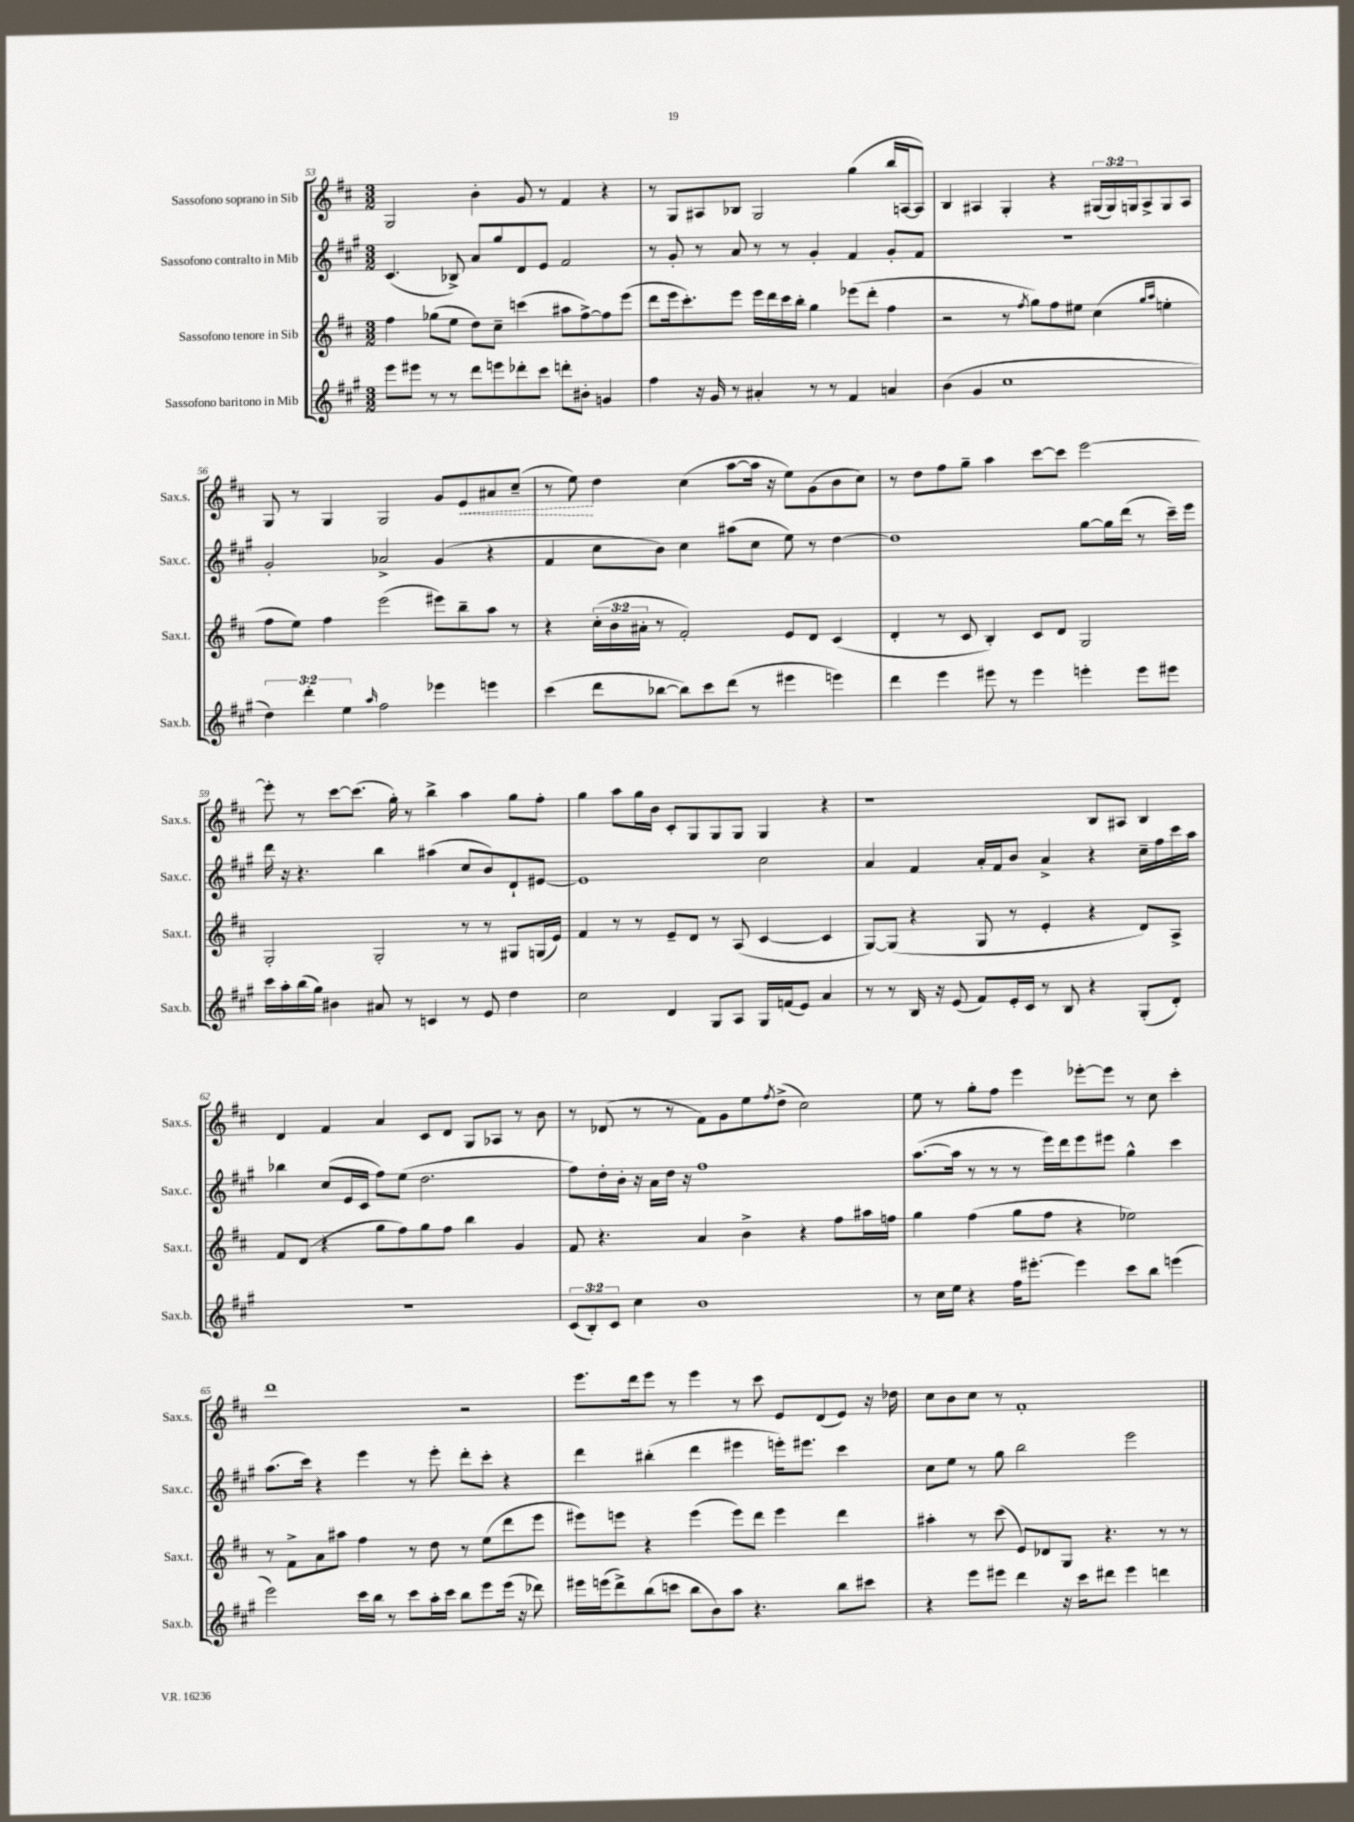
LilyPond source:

<<
\new StaffGroup <<
\new Staff = "s0" \with { instrumentName = "Sassofono soprano in Sib" shortInstrumentName = "Sax.s." } {
    \clef treble \key d \major \numericTimeSignature \time 3/2 \override Staff.TupletNumber.text = #tuplet-number::calc-fraction-text
    g2 b'4-. g'8 r8 fis'4 r4 |
    r8 g8 ais8 bes8 g2 g''4( b''16 a16~ a8) |
    b4 ais4 g4-. r4 \tuplet 3/2 { gis16( gis16) g16 } ais8-> g8 ais8 |
    g8 r8 g4 g2 g'8 \once \override Hairpin.style = #'dashed-line e'8\< ais'8 cis''8--( |
    r8 e''8\!) d''4 cis''4( a''8~ a''16 r16 e''8) g'8( b'8 cis''8) |
    r8 d''8 fis''8 g''8-- a''4 cis'''8~ cis'''8 e'''2~ |
    e'''8-. r8 cis'''8~ cis'''8.( g''16-.) r8 b''4-> a''4 g''8 fis''8-. |
    g''4 a''8 g''16 b'16 cis'8-. g8 g8 g8 g4 r4 |
    r1 b8 ais8 b4 |
    d'4 fis'4 a'4 cis'8 d'8 g8 aes8 r8 b'8 |
    r8 des'8( r8 r8 fis'8) g'8 e''8 \acciaccatura { fis''8 } d''8->( cis''2) |
    e''8 r8 g''8-. fis''8 e'''4 ees'''8~-. ees'''8 r8 cis''8 cis'''4-. |
    d'''1 r2 |
    e'''8. d'''16 e'''8 r8 e'''4 r8 cis'''8 e'8 d'8( e'8) r16 des''16 |
    cis''8 b'8 cis''8 r8 fis'1-. \bar "|." |
}
\new Staff = "s1" \with { instrumentName = "Sassofono contralto in Mib" shortInstrumentName = "Sax.c." } {
    \clef treble \key a \major \numericTimeSignature \time 3/2
    cis'4.( bes8->) a'8 gis''8 d'8 e'8 fis'2 |
    r8 gis'8-. r8 a'8 r8 r8 gis'4-. fis'4 gis'8-. fis'8 |
    R1. |
    gis'2-. aes'2-> gis'4( r4 |
    fis'4 cis''8 b'8) cis''4 ais''8( cis''8 e''8) r8 d''4~ |
    d''1 gis''8~ gis''16 d'''16( r8 cis'''16--) e'''16 |
    d'''16 r16 r4. b''4 ais''4( cis''8 b'8) d'8-! eis'8~ |
    eis'1 cis''2 |
    a'4 fis'4 a'16-. fis'16 b'8 a'4-> r4 cis''16-- fis''16 cis'''16 a''16 |
    bes''4 cis''8( e'16 cis'16 fis''8) e''8( d''2. |
    fis''8) d''16-. b'16-. r16 a'16 d''16 r16 fis''1 |
    a''8.~( a''16 r8 r8 r8 e'''16) d'''16 e'''8 eis'''8 gis''4-^ cis'''4 |
    a''8.( cis'''16) r4 e'''4 r8 e'''8-. d'''8-. cis'''8-. r4 |
    d'''4 bis''4-.( d'''4 eis'''4 e'''16-.) eis'''8. cis'''4 |
    cis''8 e''8 r8 gis''8 b''2 e'''2 \bar "|." |
}
\new Staff = "s2" \with { instrumentName = "Sassofono tenore in Sib" shortInstrumentName = "Sax.t." } {
    \clef treble \key d \major \numericTimeSignature \time 3/2 \override Staff.TupletNumber.text = #tuplet-number::calc-fraction-text
    fis''4 ges''8( e''8 d''8) cis''8-- c'''4( ais''8 fis''8~->) fis''8 e'''8( |
    d'''8 e'''16 cis'''8.-.) e'''8 e'''16 d'''16 cis'''16 b''16-. g''4 ees'''8( d'''8-. fis''4 |
    r2 r8 \acciaccatura { fis''8 } g''8) fis''8 eis''8 cis''4( \grace { g''16 a''16 } e''4-. |
    fis''8 e''8) fis''4 e'''2( eis'''8) b''8-- a''8 r8 |
    r4 \tuplet 3/2 { cis''16-.( b'16 ais'16-. } r8 fis'2-.) e'8 d'8 cis'4( |
    d'4-. r8 cis'8 b4-.) cis'8 d'8 g2 |
    g2-. g2-. r8 r8 gis8 g16( e'16) |
    fis'4 r8 r8 e'8-- d'8 r8 a8( cis'4~ cis'4 |
    g8~) g8( r4 g8 r8 e'4-. r4 d'8) a8-> |
    fis'8 d'8( r4 g''8 fis''8) g''8 fis''8 b''4 g'4 |
    fis'8 r4. a'4 b'4-> r4 fis''8 ais''16 f''16 |
    g''4 fis''4( g''8 fis''8 r4 ees''2) |
    r8 fis'8-> a'8 ais''8 fis''4 r8 d''8 r8 e''8( d'''8 e'''8 |
    eis'''8) e'''8 r4 e'''4( e'''8) d'''8 e'''4 d'''4 |
    ais''4-. r8 cis'''8( e'8) des'8 g8 r4. r8 r8 \bar "|." |
}
\new Staff = "s3" \with { instrumentName = "Sassofono baritono in Mib" shortInstrumentName = "Sax.b." } {
    \clef treble \key a \major \numericTimeSignature \time 3/2 \override Staff.TupletNumber.text = #tuplet-number::calc-fraction-text
    e'''8 eis'''8 r8 r8 d'''8 e'''8 des'''8-. cis'''8 d'''8-. bis'8-. g'4 |
    fis''4 r16 gis'16 r8 ais'4-. r8 r8 fis'4 a'4 |
    b'4( gis'4 cis''1 |
    \tuplet 3/2 { d''4) d'''4-. e''4 } \grace { a''16 } fis''2 ees'''4 e'''4 |
    cis'''4( d'''8 bes''8~ bes''8) cis'''8 d'''8( r8 eis'''4 e'''4) |
    d'''4 e'''4 eis'''8 r8 eis'''4 e'''4-. e'''8 eis'''8 |
    cis'''16 a''16-. b''16( gis''16) bis'4 ais'8 r8 c'4 r8 e'8 d''4 |
    cis''2 d'4 gis8 a8 gis16 f'16( e'8) a'4 |
    r8 r8 b16 r16 e'8( fis'8) e'16-. cis'16 r8 b8 r4 gis8-.( d'8-.) |
    R1. |
    \tuplet 3/2 { cis'8( b8-.) cis'8 } cis''4 b'1 |
    r8 cis''16 e''16 r4 fis''16 eis'''8.~-. eis'''4 cis'''8 b''8 e'''4( |
    e'''2) cis'''16 b''16 r8 cis'''8 a''16-. cis'''16 b''8 e'''8 e'''16( r16 des'''8) |
    eis'''16 e'''16( d'''8->) b''8( c'''8 b''8 b'8) a''8 r4. b''8 cis'''8 |
    r4 e'''8 eis'''8 d'''4 r16 cis'''16 dis'''8 eis'''4 d'''4 \bar "|." |
}
>>
>>
\layout { \context { \Score currentBarNumber = #53 } }
